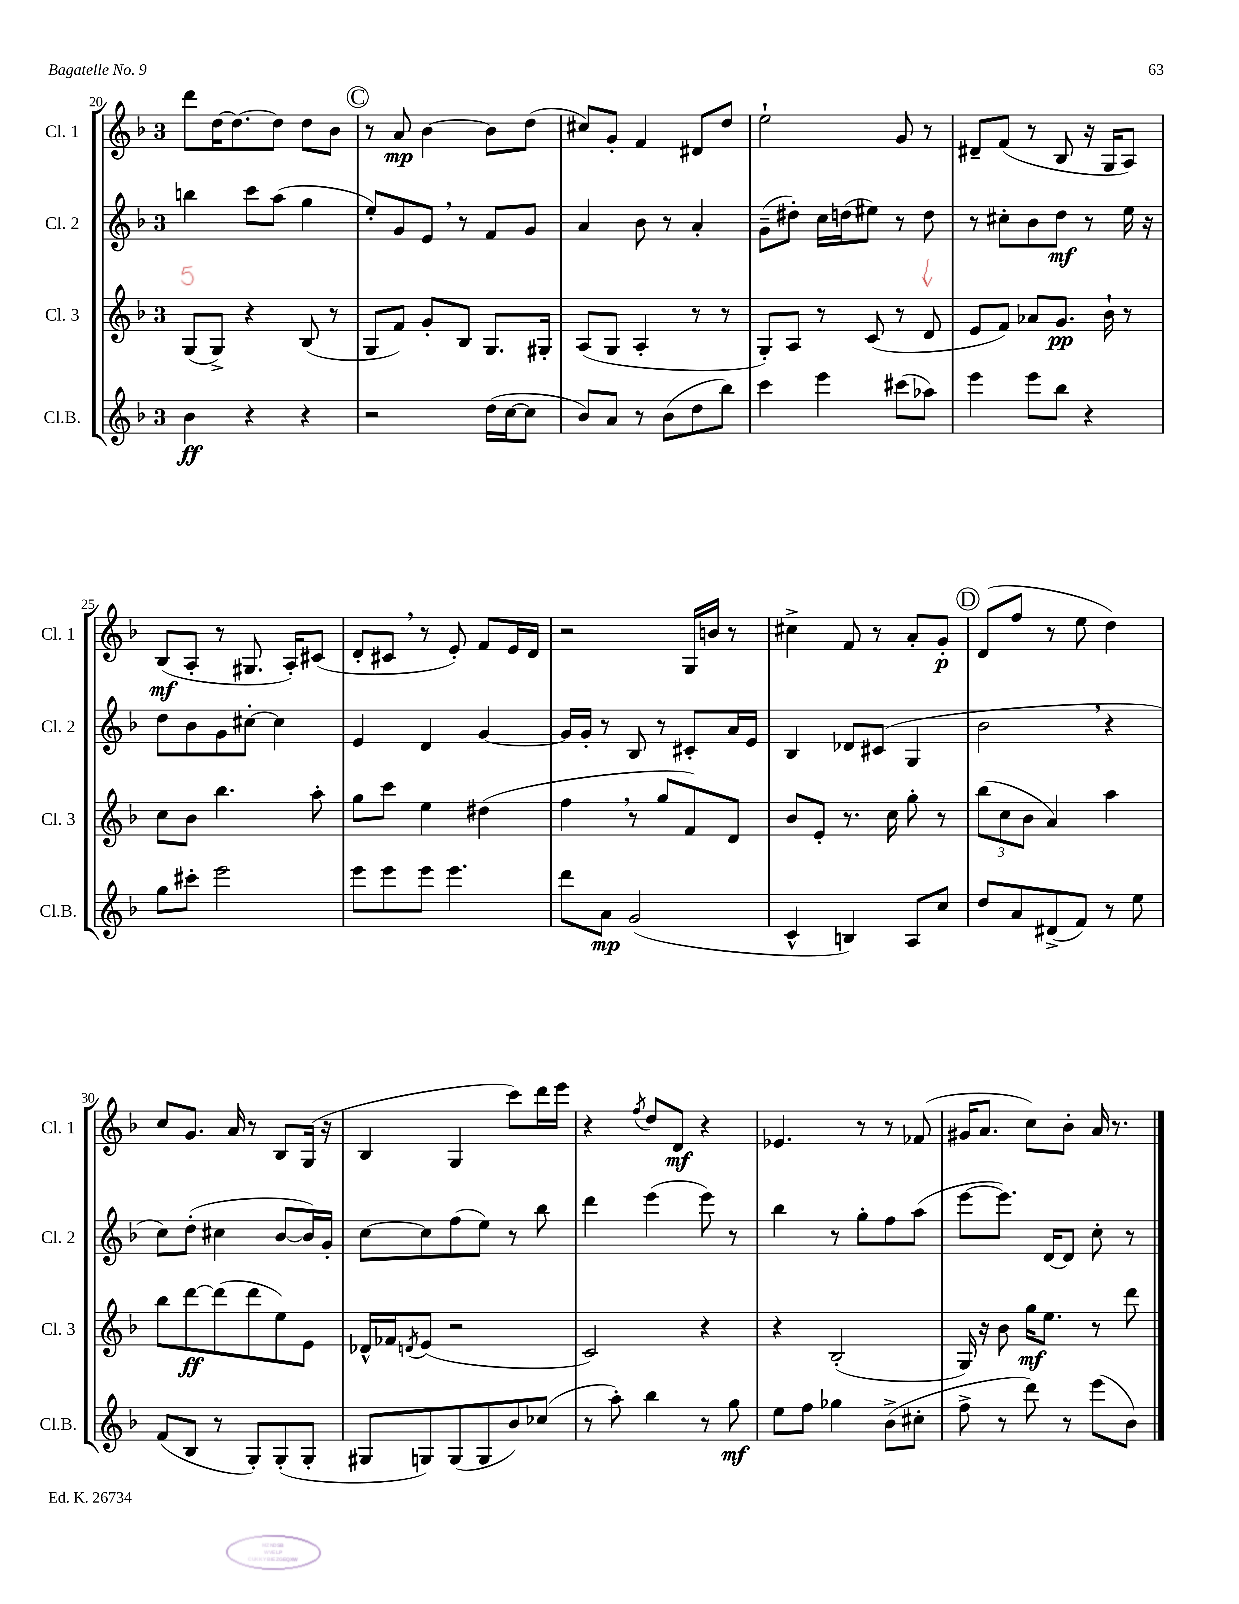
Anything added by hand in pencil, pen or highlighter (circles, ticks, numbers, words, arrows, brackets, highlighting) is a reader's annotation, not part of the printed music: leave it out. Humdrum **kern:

**kern	**dynam	**kern	**dynam	**kern	**dynam	**kern	**dynam
*part4	*part4	*part3	*part3	*part2	*part2	*part1	*part1
*staff4	*staff4	*staff3	*staff3	*staff2	*staff2	*staff1	*staff1
*I"Cl.B.	*	*I"Cl. 3	*	*I"Cl. 2	*	*I"Cl. 1	*
*I'Cl.B.	*	*I'Cl. 3	*	*I'Cl. 2	*	*I'Cl. 1	*
*clefG2	*	*clefG2	*	*clefG2	*	*clefG2	*
*k[b-]	*	*k[b-]	*	*k[b-]	*	*k[b-]	*
*M3/4	*	*M3/4	*	*M3/4	*	*M3/4	*
=20	=20	=20	=20	=20	=20	=20	=20
4b-\	ff	(8G/L	.	4bbn\	.	8ddd\L	.
.	.	8G^/J)	.	.	.	[16dd\K	.
.	.	.	.	.	.	8.dd\_	.
4r	.	4r	.	8ccc\L	.	.	.
.	.	.	.	(8aa\J	.	8dd\J]	.
4r	.	(8B-/	.	4gg\	.	8dd\L	.
.	.	8r	.	.	.	8b-\J	.
!!LO:REH:place=s1:t=C
=21	=21	=21	=21	=21	=21	=21	=21
2r	.	8G/L	.	8ee'/L)	.	8r	.
.	.	8f/J)	.	8g/	.	8a/	mp
.	.	8g'/L	.	8e,/J	.	[4b-\	.
.	.	8B-/J	.	8r	.	.	.
(16dd\LL	.	8.G/L	.	8f/L	.	8b-\L]	.
[16cc\J	.	.	.	.	.	.	.
8cc\J]	.	.	.	8g/J	.	(8dd\J	.
.	.	16G#X'/Jk	.	.	.	.	.
=22	=22	=22	=22	=22	=22	=22	=22
8b-/L)	.	(8A/L	.	4a/	.	8cc#X/L)	.
8a/J	.	8G/J	.	.	.	8g'/J	.
8r	.	4A'/	.	8b-\	.	4f/	.
(8b-\L	.	.	.	8r	.	.	.
8dd\	.	8r	.	4a'/	.	8d#X/L	.
8bb-\J)	.	8r	.	.	.	8dd/J	.
=23	=23	=23	=23	=23	=23	=23	=23
4ccc\	.	8G'/L)	.	(8g~\L	.	2ee`\	.
.	.	8A/J	.	8dd#X'\J)	.	.	.
4eee\	.	8r	.	16cc\LL	.	.	.
.	.	.	.	(16ddn\J	.	.	.
.	.	(8c/	.	8ee#X\J)	.	.	.
(8ccc#X\L	.	8r	.	8r	.	8g/	.
8aa-X\J)	.	8d/	.	8dd\	.	8r	.
=24	=24	=24	=24	=24	=24	=24	=24
4eee\	.	8e/L	.	8r	.	8d#X~/L	.
.	.	8f/J)	.	8cc#X'\L	.	(8f/J	.
8eee\L	.	8a-X/L	.	8b-\	.	8r	.
8bb-\J	.	8.g/J	pp	8dd\J	mf	8B-/	.
4r	.	.	.	8r	.	16r	.
.	.	16b-`\	.	.	.	16G/KL	.
.	.	8r	.	16ee\	.	8A/J)	.
.	.	.	.	16r	.	.	.
!!LO:LB:g=z
=25	=25	=25	=25	=25	=25	=25	=25
8gg\L	.	8cc\L	.	8dd\L	.	(8B-/L	mf
8ccc#X'\J	.	8b-\J	.	8b-\	.	8A'/J	.
2eee\	.	4.bb-\	.	8g\	.	8r	.
.	.	.	.	[8cc#X'\J	.	8.G#X/	.
.	.	.	.	4cc#\]	.	.	.
.	.	.	.	.	.	16A'/KL)	.
.	.	8aa'\	.	.	.	(8c#X/J	.
=26	=26	=26	=26	=26	=26	=26	=26
8eee\L	.	8gg\L	.	4e/	.	8d'/L	.
8eee\	.	8ccc\J	.	.	.	8c#X,/J	.
8eee\J	.	4ee\	.	4d/	.	8r	.
4.eee\	.	.	.	.	.	8e'/)	.
.	.	(4dd#X\	.	[4g/	.	8f/L	.
.	.	.	.	.	.	16e/L	.
.	.	.	.	.	.	16d/JJ	.
=27	=27	=27	=27	=27	=27	=27	=27
8ddd\L	.	4ff,\	.	16g/LL]	.	2r	.
.	.	.	.	16g'/JJ	.	.	.
8a\J	mp	.	.	8r	.	.	.
(2g/	.	8r	.	8B-/	.	.	.
.	.	8gg/L	.	8r	.	.	.
.	.	8f/)	.	8c#X'/L	.	16G/LL	.
.	.	.	.	.	.	16bn/JJ	.
.	.	8d/J	.	16a/L	.	8r	.
.	.	.	.	16e/JJ	.	.	.
=28	=28	=28	=28	=28	=28	=28	=28
4c^^/	.	8b-/L	.	4B-/	.	4cc#X^\	.
.	.	8e'/J	.	.	.	.	.
4Bn/)	.	8.r	.	8d-X/L	.	8f/	.
.	.	.	.	(8c#X/J	.	8r	.
.	.	16cc\	.	.	.	.	.
8A/L	.	8gg'\	.	4G/	.	8a'/L	.
8cc/J	.	8r	.	.	.	8g'/J	p
!!LO:REH:place=s1:t=D
=29	=29	=29	=29	=29	=29	=29	=29
8dd/L	.	(12bb-\L	.	2b-,\	.	(8d/L	.
.	.	12cc\	.	.	.	.	.
8a/	.	.	.	.	.	8ff/J	.
.	.	12b-\J	.	.	.	.	.
(8d#X^/	.	4a/)	.	.	.	8r	.
8f/J)	.	.	.	.	.	8ee\	.
8r	.	4aa\	.	4r	.	4dd\)	.
8ee\	.	.	.	.	.	.	.
!!LO:LB:g=z
=30	=30	=30	=30	=30	=30	=30	=30
(8f/L	.	8bb-\L	.	8cc\L)	.	8cc/L	.
8B-/J	.	[8ddd\	ff	(8dd'\J	.	8.g/J	.
8r	.	(8ddd\]	.	4cc#X\	.	.	.
.	.	.	.	.	.	16a/	.
8G'/L)	.	8ddd\	.	.	.	8r	.
(8G'/	.	8ee\)	.	[8b-/L	.	8B-/L	.
8G'/J	.	8e\J	.	16b-/L])	.	(16G/Jk	.
.	.	.	.	16g'/JJ	.	16r	.
=31	=31	=31	=31	=31	=31	=31	=31
8G#X/L	.	16d-X^^/LL	.	[8cc\L	.	4B-/	.
.	.	16f-X/J	.	.	.	.	.
.	.	8qdn/	.	.	.	.	.
8Gn/)	.	(8e/J	.	8cc\]	.	.	.
(8G/	.	2r	.	(8ff\	.	4G/	.
8G/	.	.	.	8ee\J)	.	.	.
8b-/)	.	.	.	8r	.	8ccc\L)	.
(8cc-X/J	.	.	.	8bb-\	.	16ddd\L	.
.	.	.	.	.	.	16eee\JJ	.
=32	=32	=32	=32	=32	=32	=32	=32
8r	.	2c/)	.	4ddd\	.	4r	.
8aa'\)	.	.	.	.	.	.	.
.	.	.	.	.	.	8qff/	.
4bb-\	.	.	.	(4eee\	.	8dd/L	.
.	.	.	.	.	.	8d/J	mf
8r	.	4r	.	8eee\)	.	4r	.
8gg\	mf	.	.	8r	.	.	.
=33	=33	=33	=33	=33	=33	=33	=33
8ee\L	.	4r	.	4bb-\	.	4.e-X/	.
8ff\J	.	.	.	.	.	.	.
4gg-X\	.	(2B-'/	.	8r	.	.	.
.	.	.	.	8gg'\L	.	8r	.
(8b-^\L	.	.	.	8ff\	.	8r	.
8cc#X'\J	.	.	.	(8aa\J	.	(8f-X/	.
=34	=34	=34	=34	=34	=34	=34	=34
8ff^\	.	16G/)	.	[8eee\L	.	16g#X/KL	.
.	.	16r	.	.	.	8.a/J	.
8r	.	8b-\	.	8.eee\J])	.	.	.
8ddd\)	.	16gg\KL	mf	.	.	8cc\L)	.
.	.	8.ee\J	.	[16d/KL	.	.	.
8r	.	.	.	8d/J]	.	8b-'\J	.
(8eee\L	.	8r	.	8cc'\	.	16a/	.
.	.	.	.	.	.	8.r	.
8b-\J)	.	8ddd\	.	8r	.	.	.
==	==	==	==	==	==	==	==
*-	*-	*-	*-	*-	*-	*-	*-
